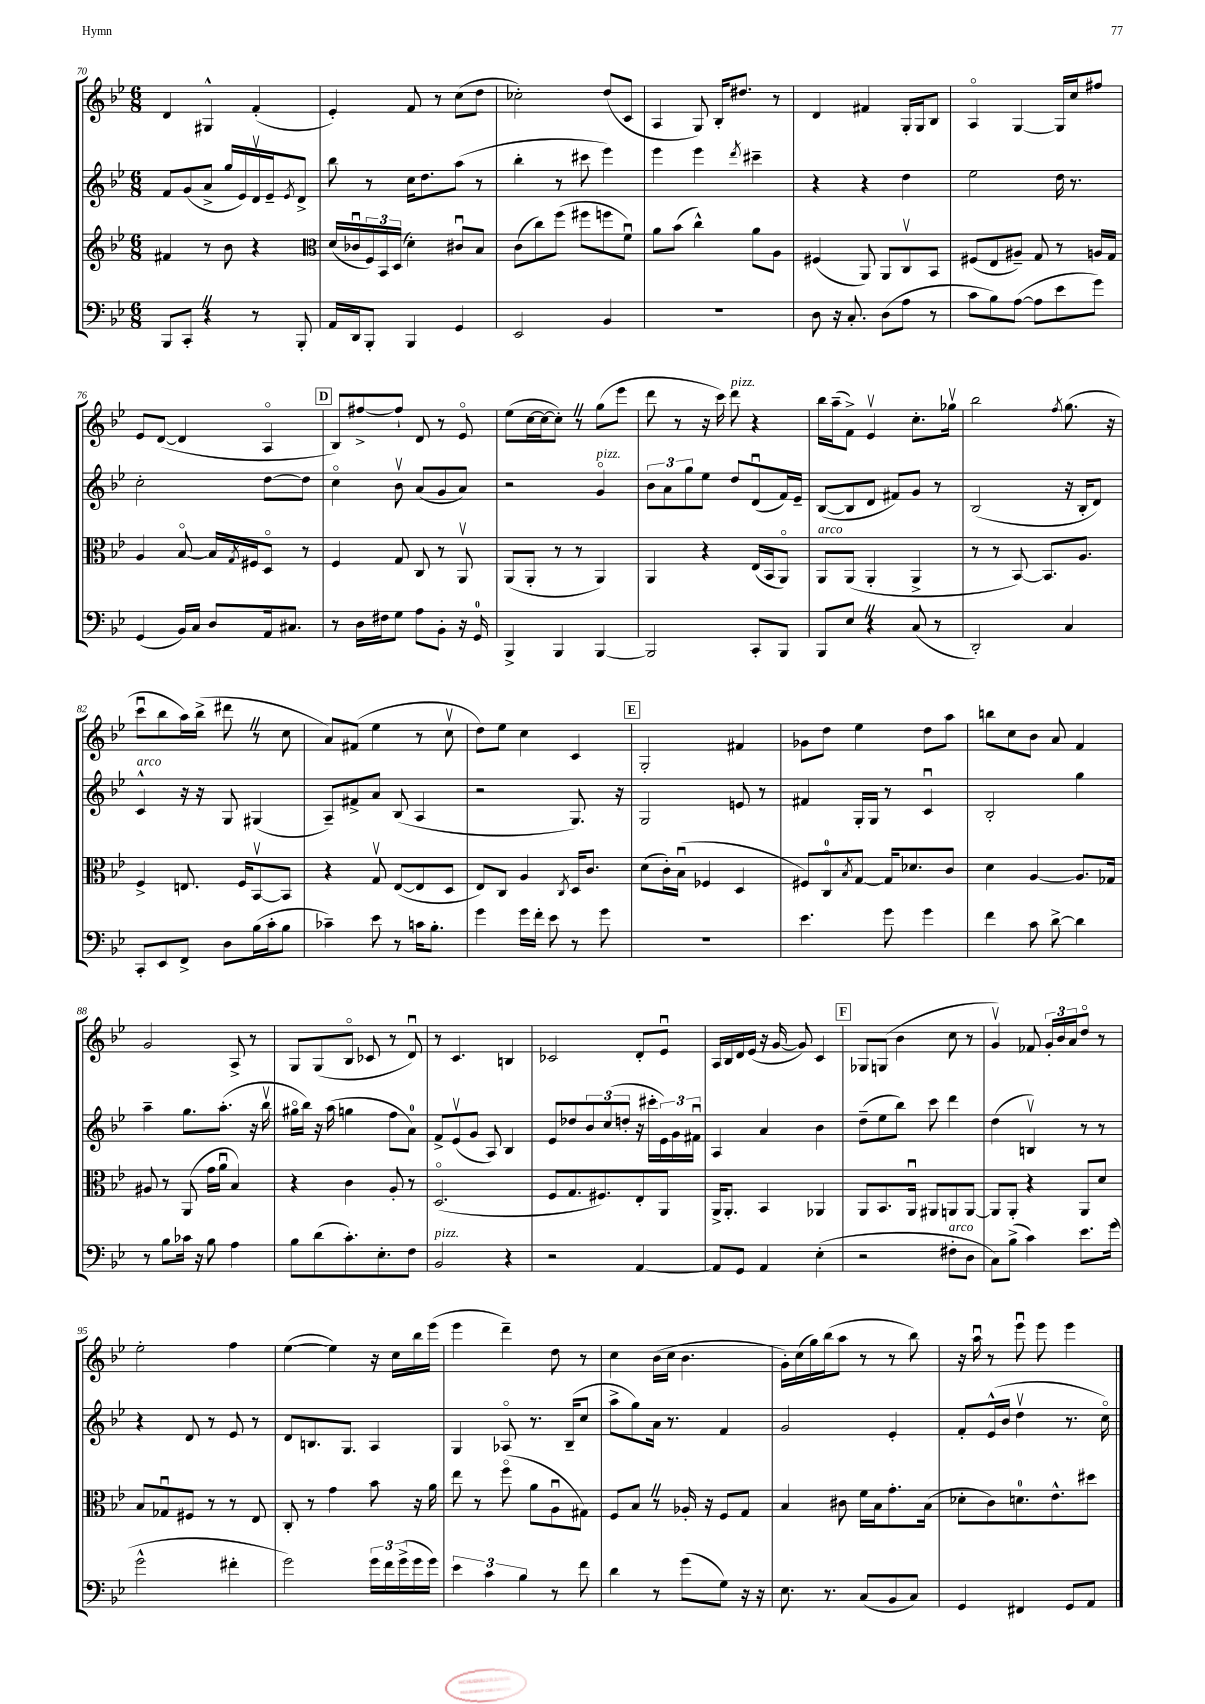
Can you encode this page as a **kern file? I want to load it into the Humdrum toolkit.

**kern	**kern	**kern	**kern
*staff4	*staff3	*staff2	*staff1
*clefF4	*clefG2	*clefG2	*clefG2
*k[b-e-]	*k[b-e-]	*k[b-e-]	*k[b-e-]
*M6/8	*M6/8	*M6/8	*M6/8
8BBB-	4f#	8f	4d
8CC'	.	(8g	.
4r	8r	8a^	4G#^^
.	8b-	16gg	.
.	.	16e-)	.
8r	4r	16dv	(4f'
.	.	16e-~	.
.	.	8qe-	.
8BBB-'	.	8d^	.
=	=	=	=
*	*clefC3	*	*
16AA	(16d	8bb-	4e-')
16DD	16c-u	.	.
8BBB-'	24F)	8r	.
.	24BB-	.	.
.	(24D	.	.
4BBB-	4d')	16cc	8f
.	.	8.dd	.
.	.	.	8r
4GG	8c#u	(8aa	(8cc
.	8B-	8r	8dd
=	=	=	=
2EE-	(8c	4bb-'	2cc-')
.	8cc)	.	.
.	(8ff	8r	.
.	8ff#	8ccc#	.
4BB-	8ff	4eee-)	(8dd
.	8fu)	.	8c
=	=	=	=
2.r	8a	4eee-	4A
.	(8b-	.	.
.	4cc^^)	4eee-	8G)
.	.	.	16B-'
.	.	.	8.dd#
.	.	8qddd	.
.	8a	4ccc#~	.
.	8A	.	8r
=	=	=	=
8D	(4F#	4r	4d
16r	.	.	.
8.C'	.	.	.
.	8AA)	4r	4f#
(8D	8AA	.	.
8A	8Cv	4dd	16G'
.	.	.	16G
8r	8BB-	.	8B-
=	=	=	=
8c	(8F#	2ee-	4Ao
8B-)	8E-	.	.
([8A	8A#~)	.	[4G
8A]	8G	.	.
8e-	8r	16dd	16G]
.	.	8.r	16cc
8g)	16A	.	8ff#
.	16G	.	.
=	=	=	=
(4GG	4A	2cc'	8e-
.	.	.	([8d
16BB-)	[8B-o	.	4d]
16C	.	.	.
8D	16B-]	.	.
.	8qG	.	.
.	16F#	.	.
16AA	8Do	[8dd	4Ao
8.C#	.	.	.
.	8r	8dd]	.
=	=	=	=
8r	4F	4cco	8B-)
16D	.	.	[8ff#^
16F#	.	.	.
8G	8G	8b-v	8ff#`]
8A	8C	(8a	8d
8BB-'	8r	8g	8r
16r	8AAv	8a)	8e-o
16GG	.	.	.
=	=	=	=
4BBB-^	(8AA	2r	(8ee-
.	8AA'	.	[16cc
.	.	.	16cc_
4BBB-	8r	.	8cc'])
.	8r	.	8r
[4BBB-	4AA)	4go	(8gg
.	.	.	8eee-
=	=	=	=
2BBB-]	4AA	12b-	8ddd
.	.	12a	.
.	.	.	8r
.	.	12gg	.
.	4r	8ee-	16r
.	.	.	16ccc)
.	.	8dd	8ddd
8CC'	(16E-	(8du	4r
.	16BB-	.	.
8BBB-	8AAo)	16f)	.
.	.	16e-~	.
=	=	=	=
8BBB-	8AA	([8B-	16bb-
.	.	.	(16aa~
8E-	(8AA	8B-]	8f^)
4r	4AA'	8d	4e-v
.	.	8f#)	.
(8C	4AA^	8g	8.cc'
8r	.	8r	.
.	.	.	16gg-v
=	=	=	=
2DD')	8r	(2B-	2bb-
.	8r	.	.
.	[8BB-)	.	.
.	8.BB-]	.	.
.	.	.	8qff
4C	.	16r	(8.gg
.	8.A	16B-'	.
.	.	8d)	.
.	.	.	16r
=	=	=	=
8CC'	4F^	4c^^	8cccu
8EE-	.	.	8bb-
8FF^	8.E	16r	16aa)
.	.	16r	(16bb-^
8D	.	8G	8ddd#
.	16F	.	.
(16B-	[8BB-v	(4G#	8r
16c'	.	.	.
8B-	8BB-]	.	8cc
=	=	=	=
4c-~)	4r	8A~)	8a)
.	.	8f#^	(8f#
8e-	8Gv	8a	4ee-
8r	([8E-	(8B-	.
16c	8E-]	4A	8r
8.B-'	.	.	.
.	8D	.	8ccv
=	=	=	=
4g	8E-)	2r	8dd)
.	8C	.	8ee-
16g	4A	.	4cc
16f'	.	.	.
8e-	.	.	.
.	8qC	.	.
8r	16D	8.G)	4c
.	8.c	.	.
8g	.	.	.
.	.	16r	.
=	=	=	=
2.r	(8d	2G	2G'
.	16c')	.	.
.	(16B-u	.	.
.	4F-	.	.
.	4D	8e	4f#
.	.	8r	.
=	=	=	=
4.e-	8F#)	4f#	8g-
.	8Co	.	8dd
.	8qB-	.	.
.	[8G	16G'	4ee-
.	.	16G	.
8g	16G]	8r	.
.	8.d-	.	.
4g	.	4cu	8dd
.	8c	.	8aa
=	=	=	=
4f	4d	2B-'	8bb
.	.	.	8cc
8c	[4A	.	8b-
[8d^	.	.	8a
4d]	8.A]	4gg	4f
.	16G-	.	.
=	=	=	=
8r	8A#	4aa~	2g
8B-	8r	.	.
16c-	(8AA	8.gg	.
16r	.	.	.
8B-	16g	.	.
.	16au	(8.aa'	.
4A	4B-)	.	8A^
.	.	16r	8r
.	.	16bb-v	.
=	=	=	=
8B-	4r	16gg#o	8G
.	.	16bb-)	.
(8d	.	16r	(8G
.	.	(16aa	.
8.c')	4c	4gg	8B-o
.	.	.	8c-
8.E-'	.	.	.
.	8A'	8ff	8r
8F	8r	8a)	8du)
=	=	=	=
2BB-	(2.Do	8f^	8r
.	.	(8e-v	4.c
.	.	8g	.
.	.	8A)	.
4r	.	4B-	4B
=	=	=	=
2r	8F	8e-	2c-
.	8.G	8dd-	.
.	.	12b-	.
.	8.F#)	.	.
.	.	(12cc	.
.	.	12dd'	.
[4AA	8E-'	16r	8d'
.	.	16ccc#'	.
.	8AA	24e-)	8e-u
.	.	24g	.
.	.	24f#u	.
=	=	=	=
8AA]	16AA^	4A	16A
.	8.AA'	.	16B-
8GG	.	.	16d
.	.	.	(16e-
4AA	4BB-	4a	16r
.	.	.	[16g
.	.	.	8g])
(4E-'	4AA-	4b-	4c
=	=	=	=
2r	8AA	(8dd~	8G-
.	8.BB-	8ee-	(8G
.	.	8bb-)	4b-
.	16AAu	.	.
.	8AA#	8ccc	.
8F#'	8AA	4ddd	8cc
8D	[8AA	.	8r
=	=	=	=
8C)	8AA]	(4dd	4gv)
(8B-^	8AA'	.	.
4c)	4r	4Bv)	8f-
.	.	.	24g'
.	.	.	24b-
.	.	.	24a
8.e-	8AA	8r	8ddo
.	8d	8r	8r
(16g	.	.	.
=	=	=	=
2g^^	8B-	4r	2ee-'
.	8G-u	.	.
.	8F#	8d	.
.	8r	8r	.
4f#'	8r	8e-	4ff
.	8E-	8r	.
=	=	=	=
2g)	8C'	8d	([4ee-
.	8r	8.B	.
.	4g	.	4ee-])
.	.	8.G	.
24g	8b-	4A	16r
24f	.	.	.
.	.	.	16cc
(24g^	.	.	.
16g	16r	.	16bb-
16g)	16a	.	(16eee-
=	=	=	=
6e-	8ee-	4G	4eee-
.	8r	.	.
6c	.	.	.
.	(8ffo	8A-o	4ddd~)
6B-	.	.	.
.	8a	8.r	.
8r	8Au	.	8dd
.	.	(16B-~	.
8f	8G#)	8cc	8r
=	=	=	=
4d	8F	8aa^	4cc
.	8B-	8gg)	.
8r	8r	16a	(16b-
.	.	8.r	16cc
(8g	16A-'	.	4.b-
.	16r	.	.
8G)	8F	4f	.
16r	8G	.	.
16r	.	.	.
=	=	=	=
8.E-	4B-	2g	16g')
.	.	.	(16cc
.	.	.	16gg)
8.r	.	.	(16bb-
.	8c#	.	8aa
(8C	16f	.	8r
.	16B-	.	.
8BB-	8.g'	4e-'	8r
8C)	.	.	8bb-)
.	(16B-	.	.
=	=	=	=
4GG	8d-'	8f'	16r
.	.	.	16aau
.	8c)	(16e-^^	8r
.	.	16b-	.
4FF#	8.d	4ddv	8eee-u
.	.	.	8eee-
.	8.e-^^	.	.
8GG	.	8.r	4eee-
8AA	8dd#	.	.
.	.	16cco)	.
==	==	==	==
*-	*-	*-	*-
